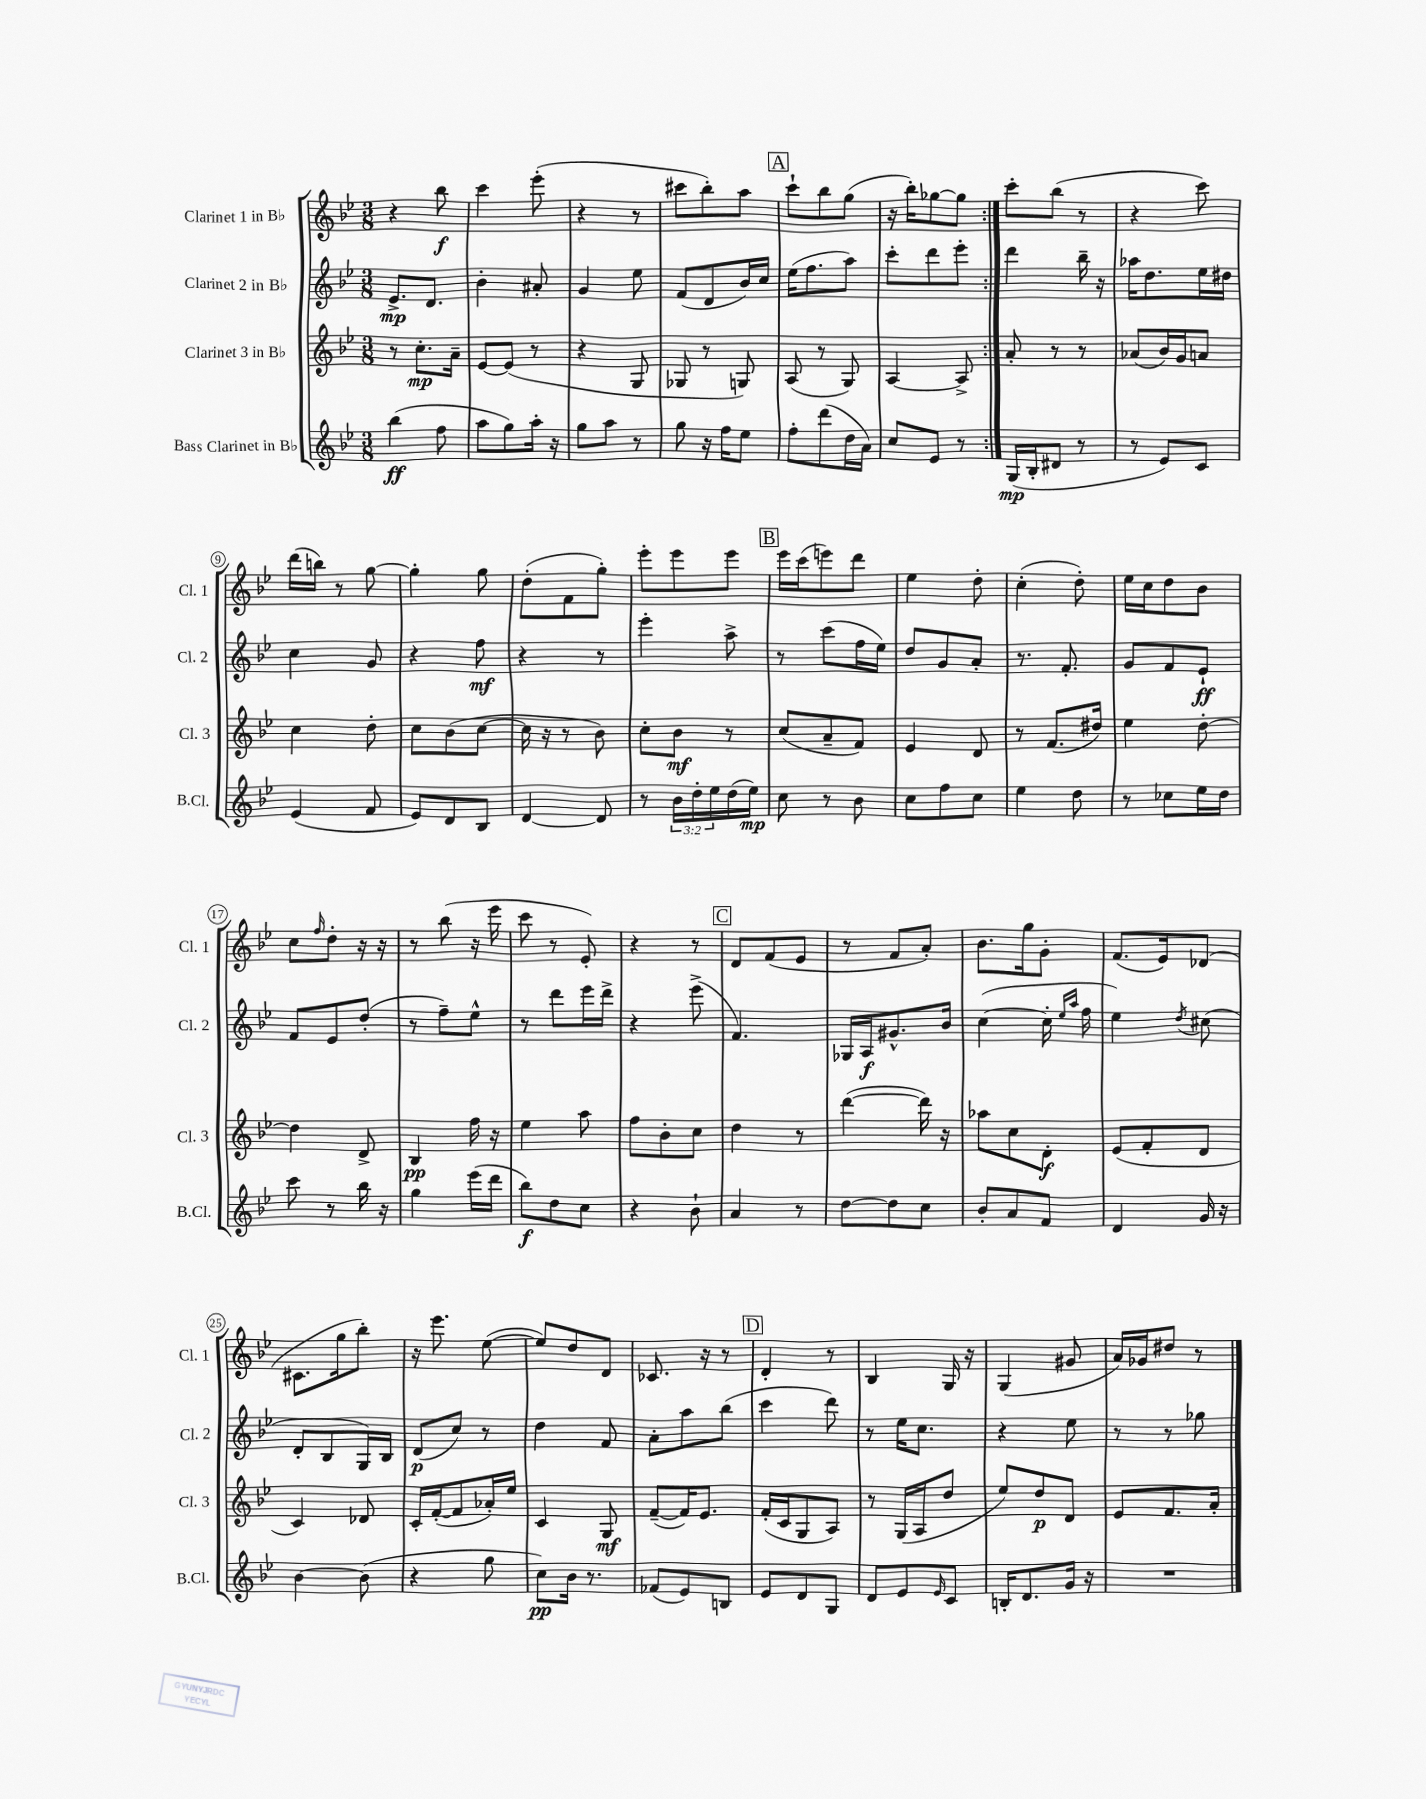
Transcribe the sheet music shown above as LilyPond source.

<<
\new StaffGroup <<
\new Staff = "s0" \with { instrumentName = "Clarinet 1 in Bb" shortInstrumentName = "Cl. 1" } {
    \clef treble \key bes \major \numericTimeSignature \time 3/8
    \repeat volta 2 { r4 bes''8\f |
    c'''4 ees'''8-.( |
    r4 r8 |
    cis'''8 bes''8-.) a''8 |
    \mark \markup { \box "A" } c'''8-! bes''8 g''8( |
    r16 bes''16-.) ges''8~ ges''8 | }
    c'''8-. bes''8( r8 |
    r4 c'''8) |
    d'''16( b''16) r8 g''8~ |
    g''4-. g''8 |
    d''8-.( f'8 g''8-.) |
    ees'''8-. ees'''8 ees'''8 |
    \mark \markup { \box "B" } ees'''16 c'''16( e'''8) d'''8 |
    ees''4 d''8-. |
    c''4-.( d''8-.) |
    ees''16 c''16 d''8 bes'8 |
    c''8 \grace { f''16 } d''8-. r16 r16 |
    r8 bes''8( r16 ees'''16 |
    c'''8 r8 ees'8-.) |
    r4 r8 |
    \mark \markup { \box "C" } d'8 f'8( ees'8 |
    r8 f'8 a'8-.) |
    bes'8. g''16 g'8-. |
    f'8.( ees'16) des'8( |
    cis'8. g''16 bes''8-.) |
    r16 ees'''8. ees''8~( |
    ees''8) d''8 d'8 |
    ces'8. r16 r8 |
    \mark \markup { \box "D" } d'4-. r8 |
    bes4 g16 r16 |
    g4( gis'8 |
    a'16) ges'16 dis''8 r8 \bar "|." |
}
\new Staff = "s1" \with { instrumentName = "Clarinet 2 in Bb" shortInstrumentName = "Cl. 2" } {
    \clef treble \key bes \major \numericTimeSignature \time 3/8
    \repeat volta 2 { ees'8.->\mp d'8. |
    bes'4-. ais'8-. |
    g'4 ees''8 |
    f'8( d'8 bes'16) c''16 |
    \mark \markup { \box "A" } ees''16( f''8. a''8) |
    c'''8-. d'''8 ees'''8-. | }
    d'''4 bes''16-- r16 |
    aes''16 d''8. ees''16 dis''16 |
    c''4 g'8 |
    r4 f''8\mf |
    r4 r8 |
    ees'''4-. a''8-> |
    \mark \markup { \box "B" } r8 c'''8( f''16 ees''16) |
    d''8 g'8 a'8-. |
    r8. f'8.-. |
    g'8 f'8 ees'8-!\ff |
    f'8 ees'8 d''8-.( |
    r8 f''8--) ees''8-^ |
    r8 d'''8 ees'''16 d'''16-> |
    r4 ees'''8->( |
    \mark \markup { \box "C" } f'4.) |
    ges16 a16\f gis'8.-^ bes'16 |
    c''4~( c''16-. \grace { ees''16 a''16 } f''16 |
    ees''4) \acciaccatura { d''8 } cis''8( |
    d'8-. bes8 g16) bes16 |
    d'8\p( c''8) r8 |
    d''4 f'8 |
    a'8-. a''8 bes''8( |
    \mark \markup { \box "D" } c'''4 d'''8) |
    r8 ees''16 c''8. |
    r4 ees''8 |
    r8 r8 ges''8 \bar "|." |
}
\new Staff = "s2" \with { instrumentName = "Clarinet 3 in Bb" shortInstrumentName = "Cl. 3" } {
    \clef treble \key bes \major \numericTimeSignature \time 3/8
    \repeat volta 2 { r8 c''8.-.\mp a'16-- |
    ees'8~ ees'8( r8 |
    r4 g8 |
    ges8 r8 g8) |
    \mark \markup { \box "A" } a8( r8 g8) |
    a4~ a8-> | }
    a'8-. r8 r8 |
    aes'8( bes'16) g'16 a'8 |
    c''4 d''8-. |
    c''8 bes'8( c''8~ |
    c''16 r16 r8 bes'8) |
    c''8-. bes'8\mf r8 |
    \mark \markup { \box "B" } c''8( a'8-- f'8) |
    ees'4 d'8 |
    r8 f'8.( dis''16) |
    ees''4 d''8~-. |
    d''4 d'8-> |
    bes4\pp f''16 r16 |
    ees''4 a''8 |
    f''8 bes'8-. c''8 |
    \mark \markup { \box "C" } d''4 r8 |
    d'''4~( d'''16) r16 |
    aes''8 c''8 d'8-.\f |
    ees'8( f'8-. d'8 |
    c'4) des'8 |
    c'16-. f'16~-.( f'8 aes'16-.) ees''16 |
    c'4 g8\mf |
    f'8~--( f'16) ees'8. |
    \mark \markup { \box "D" } f'16-.( c'16 g8 a8) |
    r8 g16( a16 d''8 |
    ees''8) d''8\p d'8 |
    ees'8 f'8. a'16-. \bar "|." |
}
\new Staff = "s3" \with { instrumentName = "Bass Clarinet in Bb" shortInstrumentName = "B.Cl." } {
    \clef treble \key bes \major \numericTimeSignature \time 3/8 \override Staff.TupletNumber.text = #tuplet-number::calc-fraction-text
    \repeat volta 2 { bes''4\ff( f''8 |
    a''8 g''8) a''16-. r16 |
    g''8 a''8 r8 |
    g''8 r16 f''16 ees''8 |
    \mark \markup { \box "A" } f''8-. d'''8( d''16 a'16) |
    c''8 ees'8 r8 | }
    g16\mp( bes16-. dis'8 r8 |
    r8 ees'8) c'8 |
    ees'4( f'8 |
    ees'8) d'8 bes8 |
    d'4~ d'8 |
    r8 \tuplet 3/2 { bes'16 d''16-. ees''16 } d''16( ees''16\mp) |
    \mark \markup { \box "B" } c''8 r8 bes'8 |
    c''8 f''8 c''8 |
    ees''4 d''8 |
    r8 ces''8 ees''16 d''16 |
    c'''8 r8 bes''16 r16 |
    g''4 ees'''16( d'''16 |
    bes''8\f) d''8 c''8 |
    r4 bes'8-! |
    \mark \markup { \box "C" } a'4 r8 |
    d''8~ d''8 c''8 |
    bes'8-. a'8 f'8 |
    d'4 g'16 r16 |
    bes'4~ bes'8( |
    r4 g''8 |
    c''8\pp) bes'16 r8. |
    fes'8( ees'8) b8 |
    \mark \markup { \box "D" } ees'8 d'8 g8 |
    d'8 ees'8 \grace { ees'16 } c'8 |
    b16-. d'8. g'16 r16 |
    R4. \bar "|." |
}
>>
>>
\layout { \context { \Score \override BarNumber.stencil = #(make-stencil-circler 0.1 0.3 ly:text-interface::print) } }
